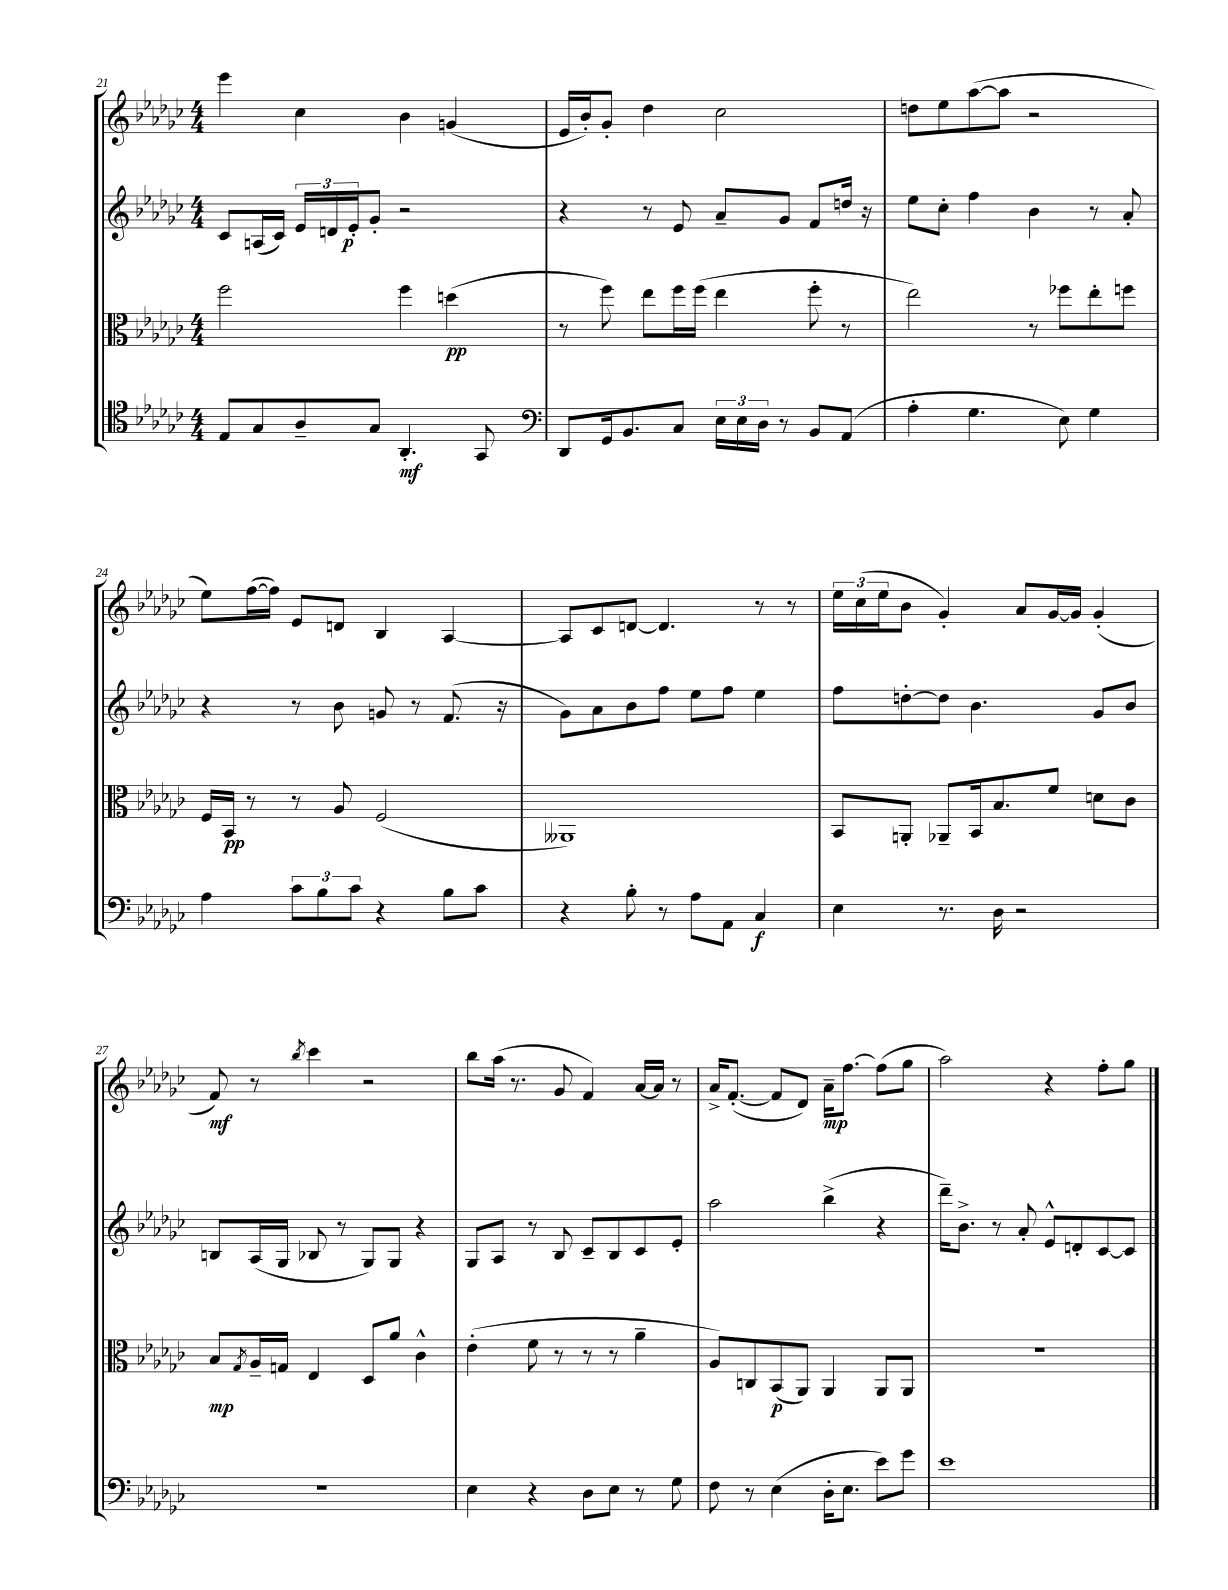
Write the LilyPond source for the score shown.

<<
\new StaffGroup <<
\new Staff = "s0" {
    \clef treble \key ges \major \numericTimeSignature \time 4/4
    ees'''4 ces''4 bes'4 g'4( |
    ees'16 bes'16-.) ges'8-. des''4 ces''2 |
    d''8 ees''8 aes''8~( aes''8 r2 |
    ees''8) f''16~( f''16) ees'8 d'8 bes4 aes4~ |
    aes8 ces'8 d'8~ d'4. r8 r8 |
    \tuplet 3/2 { ees''16 ces''16( ees''16 } bes'8 ges'4-.) aes'8 ges'16~ ges'16 ges'4-.( |
    f'8\mf) r8 \acciaccatura { bes''8 } ces'''4 r2 |
    bes''8 aes''16( r8. ges'8 f'4) aes'16~ aes'16 r8 |
    aes'16-> f'8.~-.( f'8 des'8) aes'16--\mp f''8.~ f''8( ges''8 |
    aes''2) r4 f''8-. ges''8 \bar "|." |
}
\new Staff = "s1" {
    \clef treble \key ges \major \numericTimeSignature \time 4/4
    ces'8 a16( ces'16) \tuplet 3/2 { ees'16 d'16 ees'16-.\p } ges'8-. r2 |
    r4 r8 ees'8 aes'8-- ges'8 f'8 d''16 r16 |
    ees''8 ces''8-. f''4 bes'4 r8 aes'8-. |
    r4 r8 bes'8 g'8 r8 f'8.( r16 |
    ges'8) aes'8 bes'8 f''8 ees''8 f''8 ees''4 |
    f''8 d''8~-. d''8 bes'4. ges'8 bes'8 |
    b8 aes16( ges16 bes8 r8 ges8) ges8 r4 |
    ges8 aes8 r8 bes8 ces'8-- bes8 ces'8 ees'8-. |
    aes''2 bes''4->( r4 |
    des'''16--) bes'8.-> r8 aes'8-. ees'8-^ d'8-. ces'8~ ces'8 \bar "|." |
}
\new Staff = "s2" {
    \clef alto \key ges \major \numericTimeSignature \time 4/4
    f''2 f''4 d''4\pp( |
    r8 f''8) ees''8 f''16 f''16( ees''4 f''8-. r8 |
    ees''2) r8 fes''8 ees''8-. f''8 |
    f16 bes,16\pp r8 r8 aes8 f2( |
    aeses,1) |
    bes,8 a,8-. aes,8-- bes,16 bes8. f'8 d'8 ces'8 |
    bes8\mp \acciaccatura { ges8 } aes16-- g16 ees4 des8 aes'8 ces'4-^ |
    ees'4-.( f'8 r8 r8 r8 aes'4-- |
    aes8) c8 bes,8\p( aes,8) aes,4 aes,8 aes,8 |
    R1 \bar "|." |
}
\new Staff = "s3" {
    \clef tenor \key ges \major \numericTimeSignature \time 4/4
    ees8 ges8 aes8-- ges8 aes,4.-.\mf ges,8 |
    \clef bass des,8 ges,16 bes,8. ces8 \tuplet 3/2 { ees16 ees16 des16 } r8 bes,8 aes,8( |
    aes4-. ges4. ees8) ges4 |
    aes4 \tuplet 3/2 { ces'8 bes8 ces'8 } r4 bes8 ces'8 |
    r4 bes8-. r8 aes8 aes,8 ces4\f |
    ees4 r8. des16 r2 |
    r1 |
    ees4 r4 des8 ees8 r8 ges8 |
    f8 r8 ees4( des16-. ees8. ees'8) ges'8 |
    ees'1 \bar "|." |
}
>>
>>
\layout { \context { \Score currentBarNumber = #21 } }
